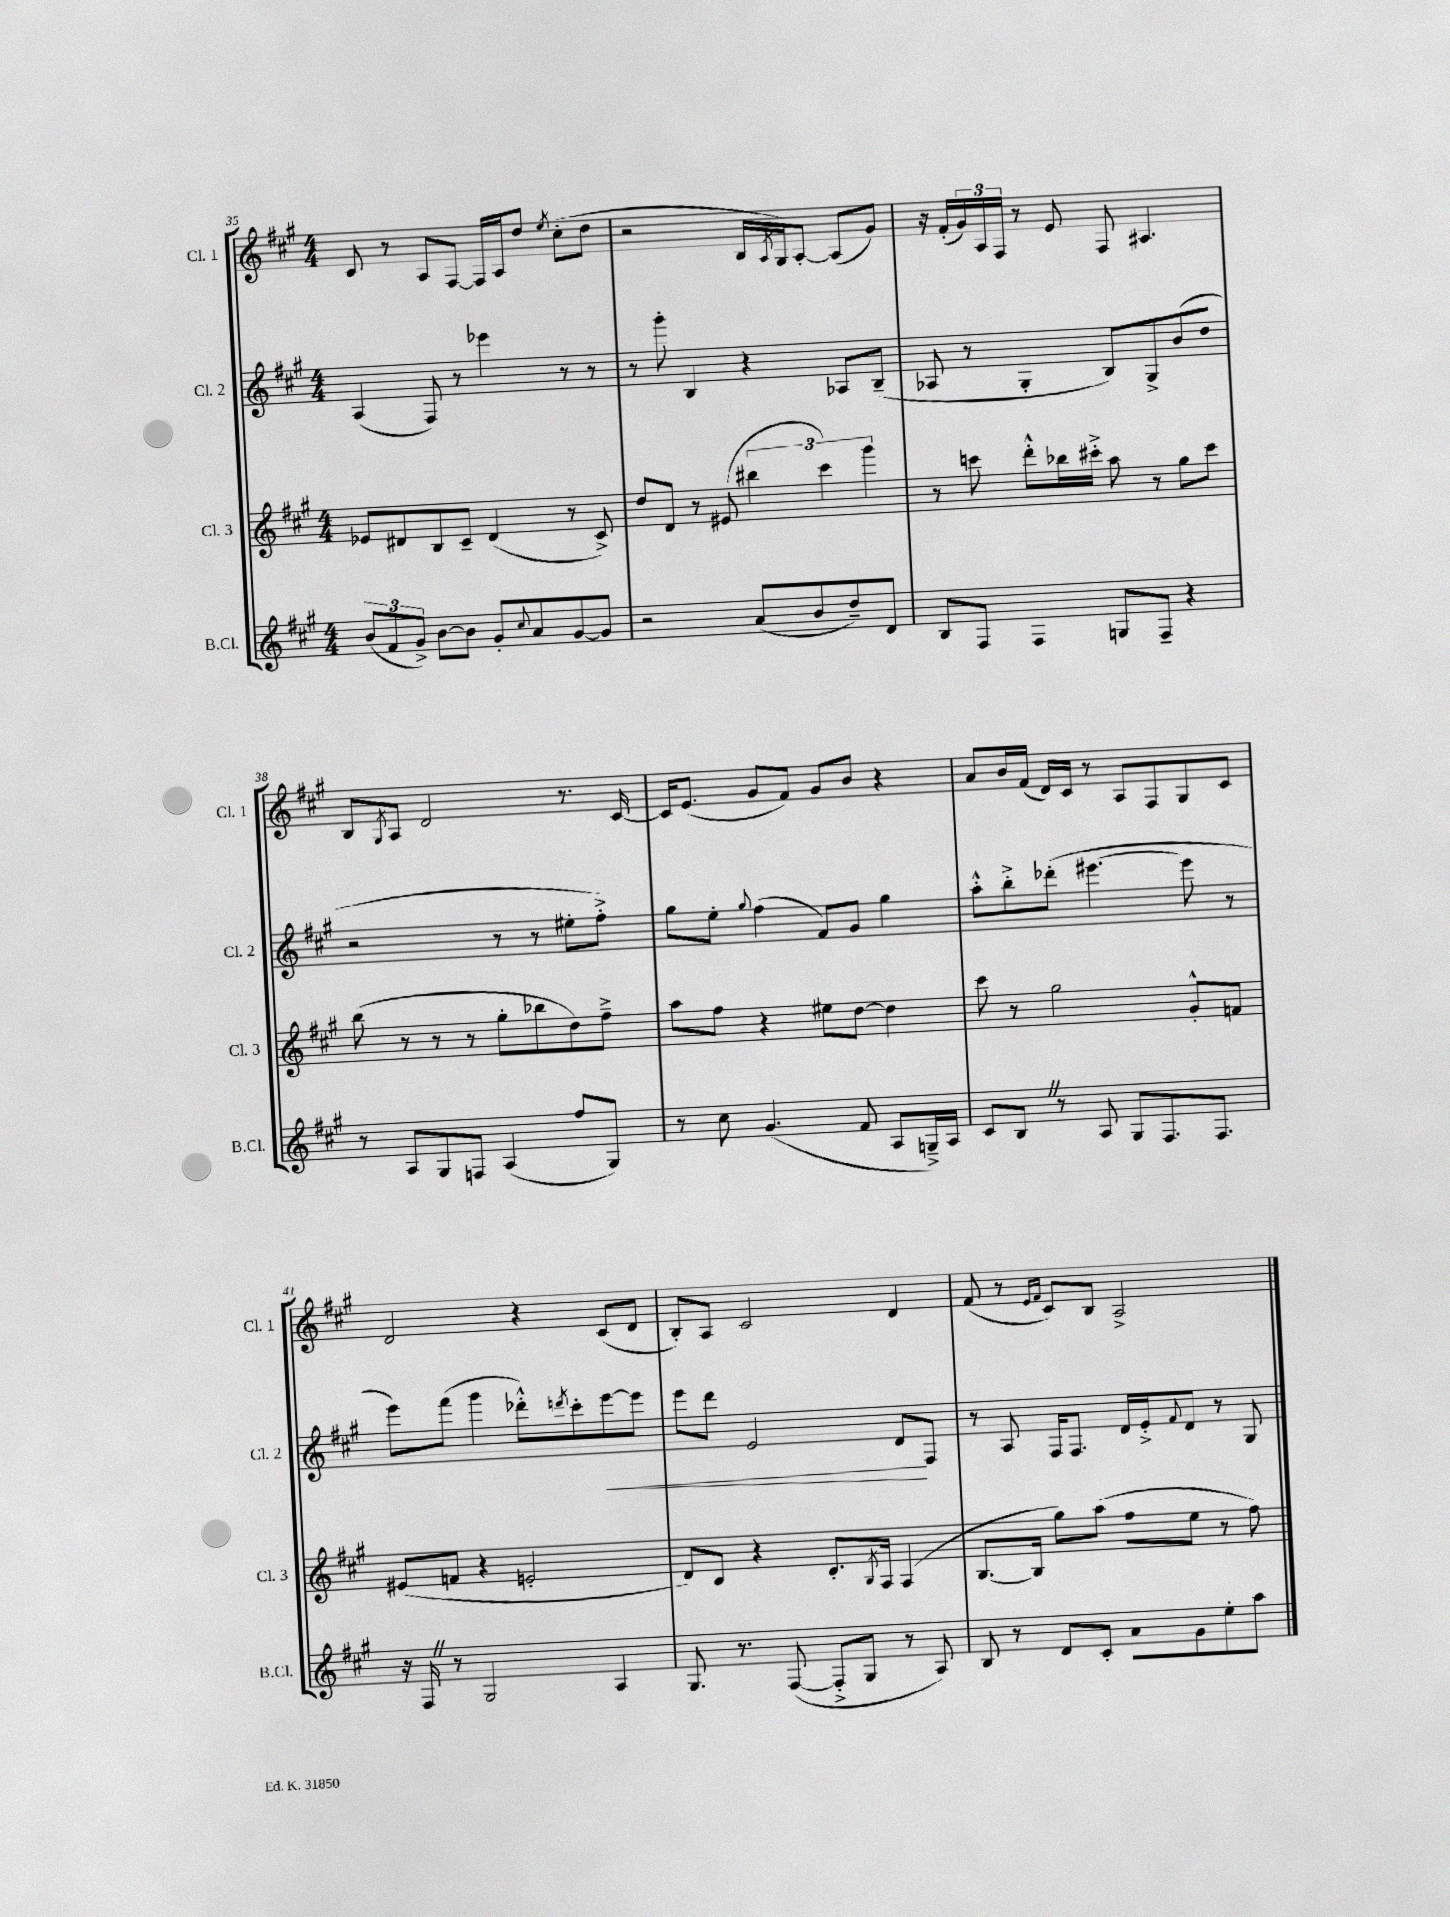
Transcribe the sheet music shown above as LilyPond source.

<<
\new StaffGroup <<
\new Staff = "s0" \with { instrumentName = "Cl. 1" shortInstrumentName = "Cl. 1" } {
    \clef treble \key a \major \numericTimeSignature \time 4/4
    cis'8 r8 a8 fis8~ fis16 a16 d''8 \acciaccatura { e''8 } cis''8-.( d''8 |
    r2 b16 \acciaccatura { a8 } gis16) a8~-. a8( gis'8) |
    r16 fis'16-.( \tuplet 3/2 { gis'16) a16 fis16 } r8 e'8 fis8 ais4. |
    b8 \acciaccatura { gis8 } a8 d'2 r8. cis'16~ |
    cis'16 e'8.( gis'8 fis'8) gis'8 b'8 r4 |
    a'8 b'16 fis'16( d'16) cis'16 r8 a8 fis8 gis8 cis'8 |
    d'2 r4 cis'8( d'8 |
    b8-.) a8 cis'2 d'4 |
    fis'8( r8 \grace { e'16 fis'16 } cis'8) b8 a2-> \bar "|." |
}
\new Staff = "s1" \with { instrumentName = "Cl. 2" shortInstrumentName = "Cl. 2" } {
    \clef treble \key a \major \numericTimeSignature \time 4/4
    a4( fis8) r8 ees'''4 r8 r8 |
    r8 gis'''8-. b4 r4 aes8 b8--( |
    aes8 r8 gis4-. b8) gis8-> b'8( d''8 |
    r2 r8 r8 eis''8-. fis''8-.->) |
    gis''8 e''8-. \appoggiatura { gis''8 } fis''4( fis'8) gis'8 gis''4 |
    a''8-.-^ b''8-.-> des'''8-.( eis'''4.~ eis'''8 r8 |
    e'''8) fis'''8( gis'''4 des'''8-.-^) \acciaccatura { d'''8 } cis'''8-. e'''8~\< e'''8 |
    e'''8 d'''8 e'2 d'8\! fis8 |
    r8 a8 fis16 fis8. d'16 e'16-.-> \appoggiatura { fis'8 } d'8 r8 gis8 \bar "|." |
}
\new Staff = "s2" \with { instrumentName = "Cl. 3" shortInstrumentName = "Cl. 3" } {
    \clef treble \key a \major \numericTimeSignature \time 4/4
    ees'8 dis'8 b8 cis'8-- dis'4( r8 cis'8->) |
    d''8 d'8 r8 eis'8( \tuplet 3/2 { bis''4 cis'''4) gis'''4 } |
    r8 c'''8 d'''8-.-^ bes''16 cis'''16-.-> a''8 r8 gis''8 cis'''8 |
    b''8( r8 r8 r8 gis''8-. bes''8 d''8) fis''8---> |
    a''8 fis''8 r4 eis''8 d''8~ d''4 |
    cis'''8 r8 gis''2 gis'8-.-^ f'8 |
    eis'8( f'8 r4 e'2-. |
    d'8) b8 r4 cis'8.-. \acciaccatura { gis8 } fis16 fis4( |
    gis8.~ gis16 gis''8) a''8( fis''8 e''8 r8 fis''8) \bar "|." |
}
\new Staff = "s3" \with { instrumentName = "B.Cl." shortInstrumentName = "B.Cl." } {
    \clef treble \key a \major \numericTimeSignature \time 4/4
    \tuplet 3/2 { b'8( fis'8 gis'8->) } b'8~ b'8 gis'8-. \appoggiatura { cis''8 } a'8 gis'8~ gis'8 |
    r2 a'8( b'8 d''8--) d'8 |
    b8 fis8 fis4 g8 fis8-- r4 |
    r8 a8 gis8 f8 a4( fis''8 gis8) |
    r8 cis''8 gis'4.( fis'8 a8 g16--->) a16 |
    cis'8 b8 \once \override BreathingSign.text = \markup { \musicglyph "scripts.caesura.straight" } \breathe r8 a8 gis8 fis8. fis8. |
    r16 fis16 \once \override BreathingSign.text = \markup { \musicglyph "scripts.caesura.straight" } \breathe r8 gis2 a4 |
    gis8. r8. fis8~( fis8-.-> gis8 r8 a8) |
    b8 r8 d'8 cis'8-. a'8 gis'8 e''8-. a''8 \bar "|." |
}
>>
>>
\layout { \context { \Score currentBarNumber = #35 } }
